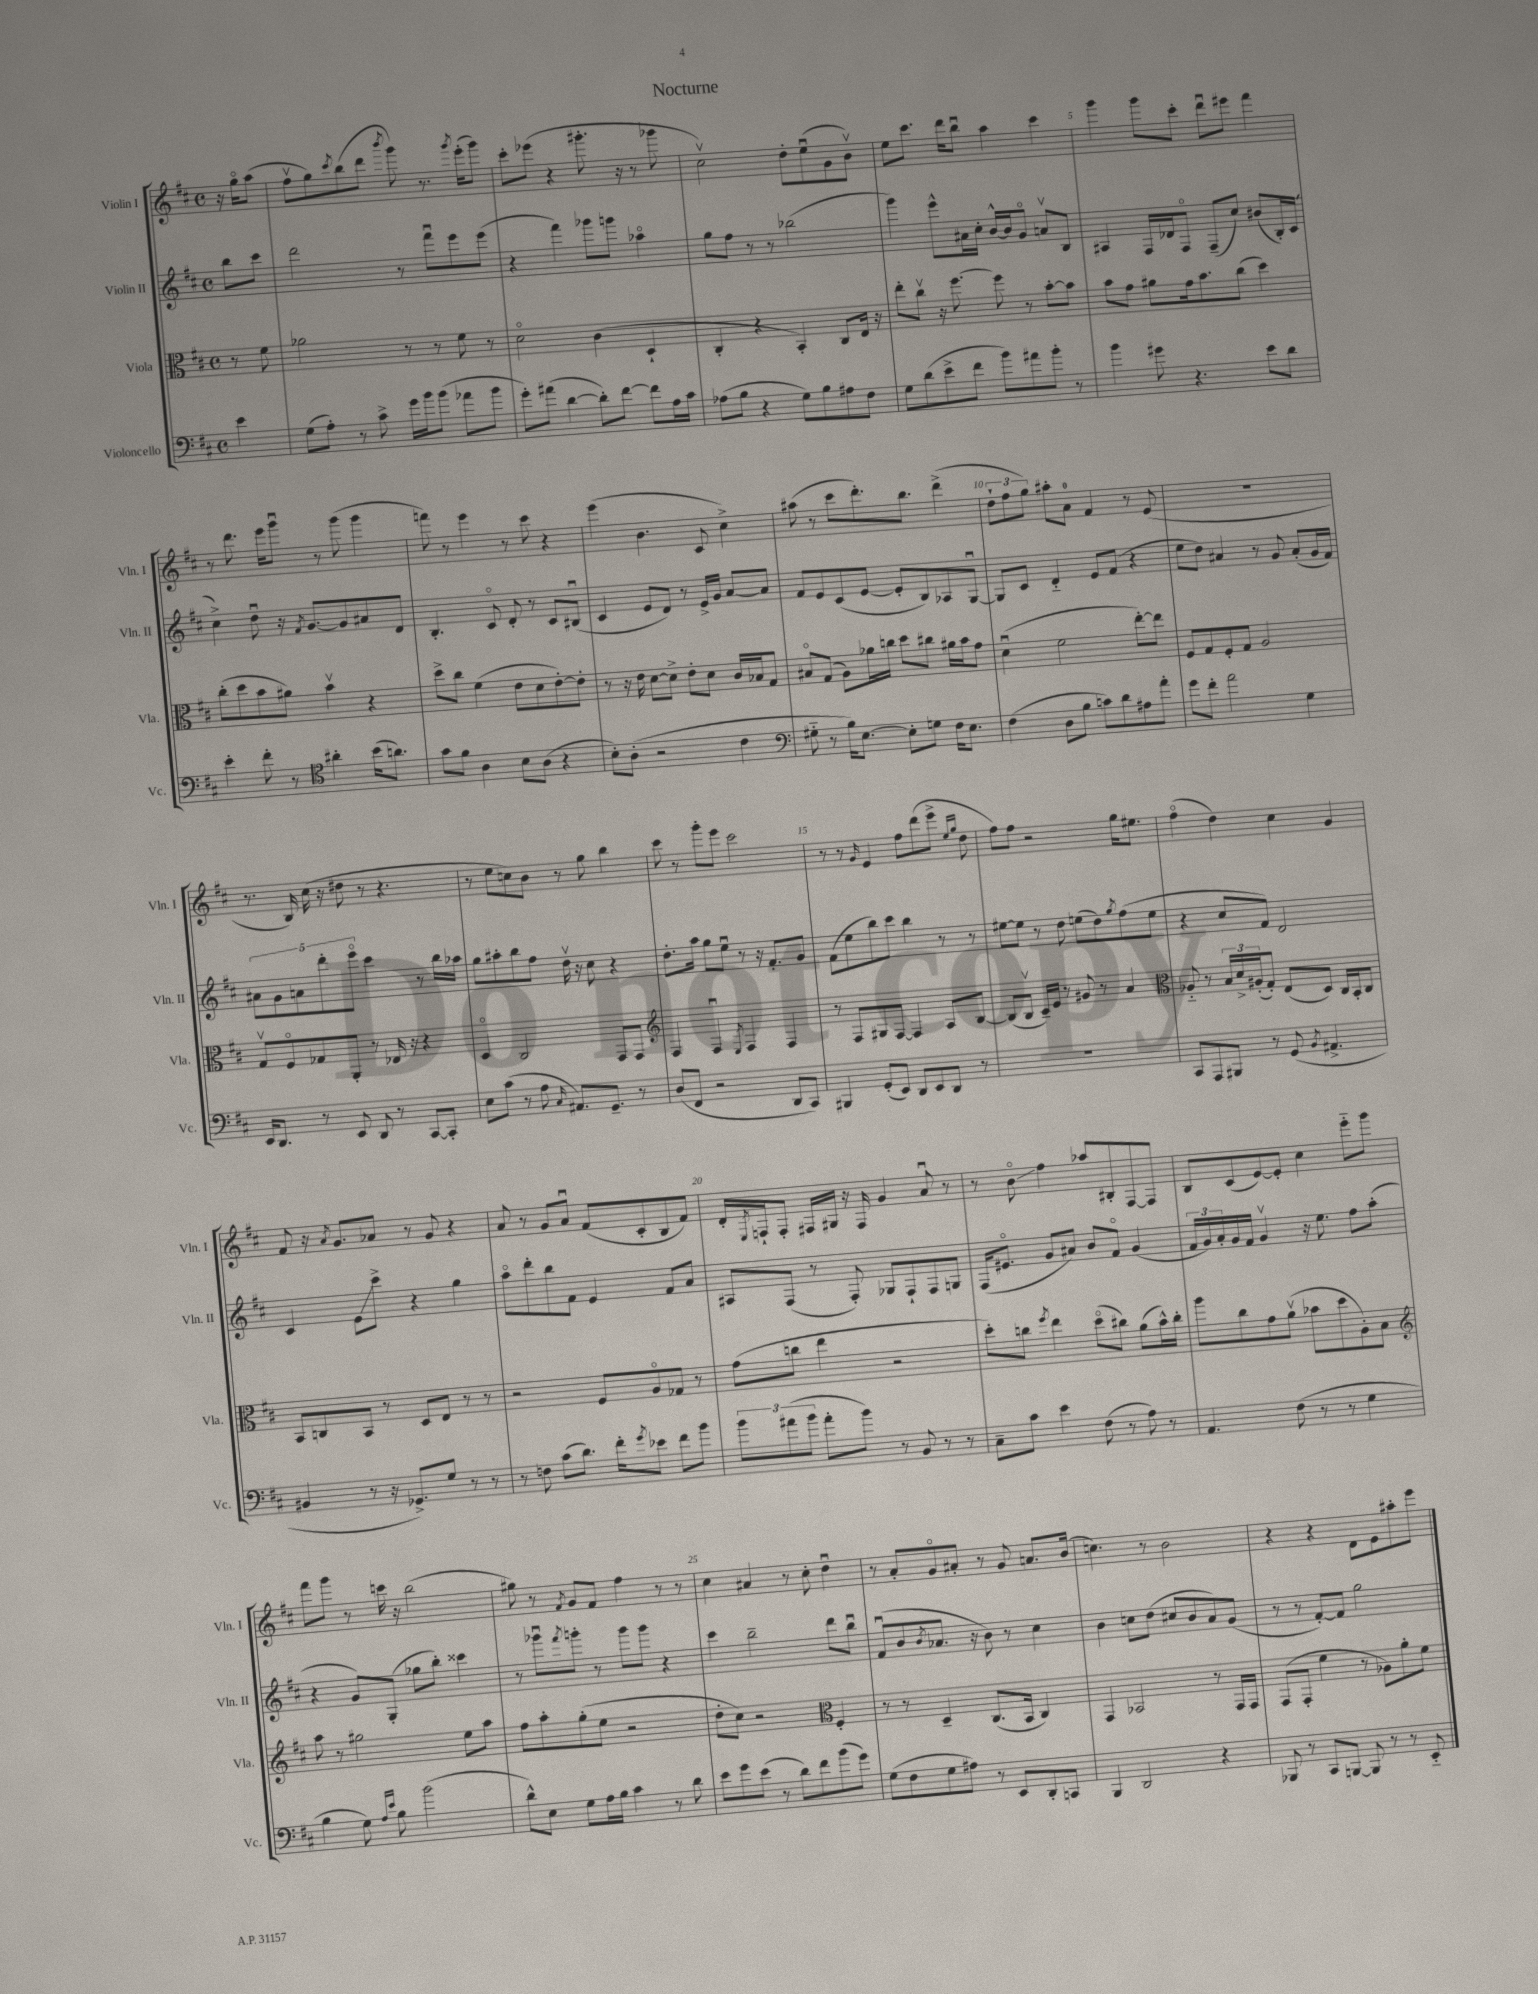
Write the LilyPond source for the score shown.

\header { title = "Nocturne" }
<<
\new StaffGroup <<
\new Staff = "s0" \with { instrumentName = "Violin I" shortInstrumentName = "Vln. I" } {
    \clef treble \key d \major \defaultTimeSignature \time 4/4 \partial 4
    r16 g''16\flageolet a''8( |
    fis''8\upbow g''8) \acciaccatura { cis'''8 } b''8( d'''8 \acciaccatura { b'''8 } g'''8) r8. \acciaccatura { g'''8 } e'''16-.( g'''8) |
    cis'''8-. ees'''8( r4 gis'''8.-. r16 r8 ges'''8 |
    cis''2\upbow) d''8-. e''8\downbow( g'8 b'8\upbow) |
    e''8 cis'''8. d'''16 b''8\downbow a''4 cis'''4 |
    g'''4 g'''8 cis'''8-. d'''8\downbow eis'''8 fis'''4 |
    r8 d'''8. e'''16 g'''8\downbow r8 g'''8( g'''4 |
    f'''8) r8 e'''4 r8 cis'''8 r4 |
    e'''4( b'4. cis'8 cis''4->) |
    ais''8( r8 cis'''8 d'''8.-.) b''8. d'''4->( |
    \tuplet 3/2 { d''8-! fis''8 g''8) } ais''8-. a'8-0 fis'4 r8 e'8( |
    R1 |
    r8. b16) cis''16( r16 dis''8 r8 r4. |
    r8 e''8 c''8) b'8 r8 g''8 b''4 |
    cis'''8 r8 g'''8-. e'''8 cis'''2 |
    r8 r8 \grace { g'16 } e'4 fis''8 d'''8( e'''8-> \grace { e''16 g''16 } d''8 |
    fis''8) fis''8 r2 g''16 eis''8. |
    fis''4\flageolet( d''4) cis''4 g'4 |
    fis'8 r16 \acciaccatura { a'8 } g'8. aes'8 r8 g'8 r4 |
    a'8 r8 g'8 a'8\downbow fis'8( cis'8-. b8 fis'8) |
    d'16-. \acciaccatura { e8 } f16-! f8-. fis16 gis16 r16 fis16 g'4 a'8\downbow r8 |
    r8 b'8\flageolet\glissando fis''4 aes''8 bis8-. fis8~ fis8 |
    b8 cis'8( e'8~) e'8-. cis''4 e'''8-_ g'''8 |
    fis'''8 g'''8 r8 c'''16 r16 b''2( |
    gis''8) r8 \acciaccatura { fis'8 } g'8 fis'8 fis''4 r8 r8 |
    cis''4 ais'4 r8 cis''8-. d''4\downbow |
    r8 a'8-. g'8\flageolet ais'8-. r8 g'8 a'8. b'16( |
    c''4.) r8 b'2 |
    r4 r4 d'8 e'8 ais''8-. e'''8 \bar "|." |
}
\new Staff = "s1" \with { instrumentName = "Violin II" shortInstrumentName = "Vln. II" } {
    \clef treble \key d \major \defaultTimeSignature \time 4/4 \partial 4
    b''8 cis'''8 |
    d'''2 r8 fis'''8\downbow e'''8 e'''8( |
    r4 fis'''4) ges'''8 g'''8 aes''4\flageolet |
    g''8 fis''8 r8 r8 bes''2( |
    g'''4) e'''8-^ ais'16 cis''16-. b'16~-^ b'16 g'8\flageolet a'8\upbow b8 |
    ais4 fis16 des'16 fis8\flageolet fis8--( cis''8) bis'8( b16-.) cis'16( |
    cis''4->) d''8\downbow r16 \acciaccatura { fis'8 } g'8.~ g'8 ais'8 d'8 |
    b4.-. cis'8\flageolet d'8-. r8 cis'8 bis8\downbow( |
    cis'4 e'8 d'8) r8 e'16-> g'16 a'8~ a'8 |
    fis'8 e'8 cis'8( e'8~ e'8-. b8) aes8 g8~\downbow |
    g8 cis'8 d'4-_ e'8 fis'8( r4 |
    e''8 d''8) ais'4 r8 g'8 ais'8-.( g'16 fis'16) |
    \tuplet 5/4 { ais'8 g'8 a'8 d'''8-. e'''8\flageolet } cis'''4 r8 b''16 aes''16 |
    g''8 ais''8-. b''8 fis''8 d''16\upbow r16 cis''8 r4 |
    d''8.-. a''16 g''8 e''8\downbow r8 r16 fis'8.-. g'8 |
    fis'8( e''8 b''8) cis'''8 b''4 r8 r8 |
    eis''8~ eis''8 r8 d''8 e''8( d''8) \acciaccatura { g''8 } fis''8( e''8 |
    r4 cis''8 fis'8) d'2 |
    cis'4 e'8\glissando cis'''8-> r4 g''4 |
    a''8\flageolet d'''8-. b''8 fis'8 e'4 fis'8 a'8 |
    ais8 fis8( r8 fis8-.) ges8 fis8-! fis8 g8 |
    fis16( eis'8.\flageolet g'8 ais'8) b'8 fis'8\flageolet g'4( |
    \tuplet 3/2 { fis'16 g'16) a'16-. } g'16 fis'16 g'4\upbow r16 e''8. fis''8 a''8-.( |
    r4 g'8) g8-.( ges''8 b''8-.) cisis'''4 |
    r8 ges'''8\downbow \acciaccatura { fis'''8 } g'''8-. r8 g'''8 g'''8 r4 |
    cis'''4 b''2-- d'''8 b''8\downbow |
    fis'8\downbow( b'8 \acciaccatura { b'8 } aes'8. r16 b'8) r8 cis''4 |
    b'4 c''8 d''8( cis''8 b'8 a'8) g'8( |
    r8 r8 fis'8~-.) fis'8 g''2 \bar "|." |
}
\new Staff = "s2" \with { instrumentName = "Viola" shortInstrumentName = "Vla." } {
    \clef alto \key d \major \defaultTimeSignature \time 4/4 \partial 4
    r8 fis'8 |
    aes'2 r8 r8 fis'8 r8 |
    d'2\flageolet cis'4( d4-! |
    cis4-. r4 b,4-.) cis8 e16 r16 |
    e''8-. cis''8\upbow r16 fis''8.~ fis''8 r8 b'8~-. b'8 |
    b'8 g'8 ais'8 g'16 b'8. cis''8( d''4) |
    cis''8-.( d''8 b'8 ais'8) b'4\upbow r4 |
    d''8-> cis''8 fis'4( e'8 d'8 e'8~-.) e'8-. |
    r8 r16 e'16 d'8~ d'8-> e'8-. d'8 cis'16 bes16 g8 |
    bis8\flageolet g8( a8) aes'16 c''16 d''8 cis''8 ais'16 b'16 g'8 |
    d'4\downbow( fis'2 e''8~-.) e''8 |
    fis8 g8 fis8-. g8 a2 |
    g8\upbow fis8\flageolet ges8 a,8-. r8 ees16 r16 r4 |
    d4\flageolet cis2 g,8 g,8 |
    \clef treble fis4 fis4\downbow \acciaccatura { e8 } fis4 fis4 |
    r8 fis8 gis8 fis8~ fis4 a8 b8~ |
    b8( b8\upbow cis'16--) e'16 r8 gis'8 r8 a'4 |
    \clef alto aes8-_ r8 \tuplet 3/2 { b16 d'16-> ais16-.( } g8-.) e8( d8) cis16 b,16-. cis8 |
    b,8 c8 b,8 r8 d8 e8 r8 r8 |
    r2 fis8 a8\flageolet ges8 r8 |
    g'8( c''8 e''4 r2 |
    d''8-.) c''8 \acciaccatura { fis''8 } e''4 d''8\flageolet( cis''8) a'8( b'16-^) cis''16-. |
    a''8 cis''8 g'8 a'8\upbow( bes'8 d''8 a8-.) b8 |
    \clef treble a''8 r8 gis''2 e''8 a''8 |
    fis''8 a''8-. g''8-.( e''8 r2 |
    d''8-. cis''8) r2 \clef alto fis4-. |
    r8 r8 d4-- cis8.( b,16 cis4) |
    g,4 bes,2 r8 g,16 g,16 |
    g,8( g,8-. fis'4 r8 aes8) a'8-. fis'8 \bar "|." |
}
\new Staff = "s3" \with { instrumentName = "Violoncello" shortInstrumentName = "Vc." } {
    \clef bass \key d \major \defaultTimeSignature \time 4/4 \partial 4
    e'4 |
    g8( a8-.) r8 cis'8-> g'16 b'16 b'8( aes'8 b'8 |
    g'8-.) ais'8( d'4~ d'8-.) fis'8~ fis'8 a16 cis'16 |
    aes8( b8 r4 g8) b8 ais8 fis8 |
    g8 d'8( e'8-> fis'8 b'8) ais'8 b'8-. r8 |
    b'4 gis'8 r4. e'8 d'8 |
    e'4-. fis'8-. r8 \clef tenor ais'4-. b'16( a'8.) |
    g'8 fis'8 a4 b8 a8( r4 |
    b8-.) a8-.( r2 cis'4 |
    \clef bass gis8-_ r8 b16) e8.~ e8-. g8 fis16 e8. |
    fis4( d8 b8 c'8) d'8 ais8 a'8-. |
    g'8 fis'8-. a'2 g4 |
    e,16 d,8. r8 e,8 d,8 r8 cis,8~ cis,8-. |
    e8 cis'8( r8 a8 \grace { cis16 } ais,8.) g,8.-- r8 |
    d8( fis,8 r2 d,8 cis,8) |
    bis,,4 g,8-.( e,8) d,8 e,8 d,8 r8 |
    R1 |
    cis,8 a,,8 bis,,8 r8 g,8( \acciaccatura { b,8 } ais,4.-> |
    bis,4 r8 r16 ges,8.->) g8 r8 r8 |
    r8 f8 cis'8( d'8.) fis'16-. \acciaccatura { g'8 } ees'8 fis'8 b'8 |
    \tuplet 3/2 { b'8 ais'8( b'8 } ais'8-. b'8) r8 b,8 r8 r8 |
    cis8-- cis'8 e'4 fis8( r8 a8) r8 |
    a,4. fis8( r8 r8 g4 |
    b4 g8) \grace { a16 e'16 } b8 b'2( |
    d'8-^) e8 g8 a16 b16 cis'4 r8 d'8 |
    e'8 g'8 e'8( r8 d'8) fis'8 b'8( g'8) |
    g8( fis8 g8 ais8) r8 e,8 d,8-. c,8 |
    b,,4 d,2 r4 |
    bes,,8 r8 cis,8 b,,8~ b,,8 r8 r8 e,8-_ \bar "|." |
}
>>
>>
\layout { \context { \Score \override BarNumber.break-visibility = ##(#f #t #t) barNumberVisibility = #(every-nth-bar-number-visible 5) } }
